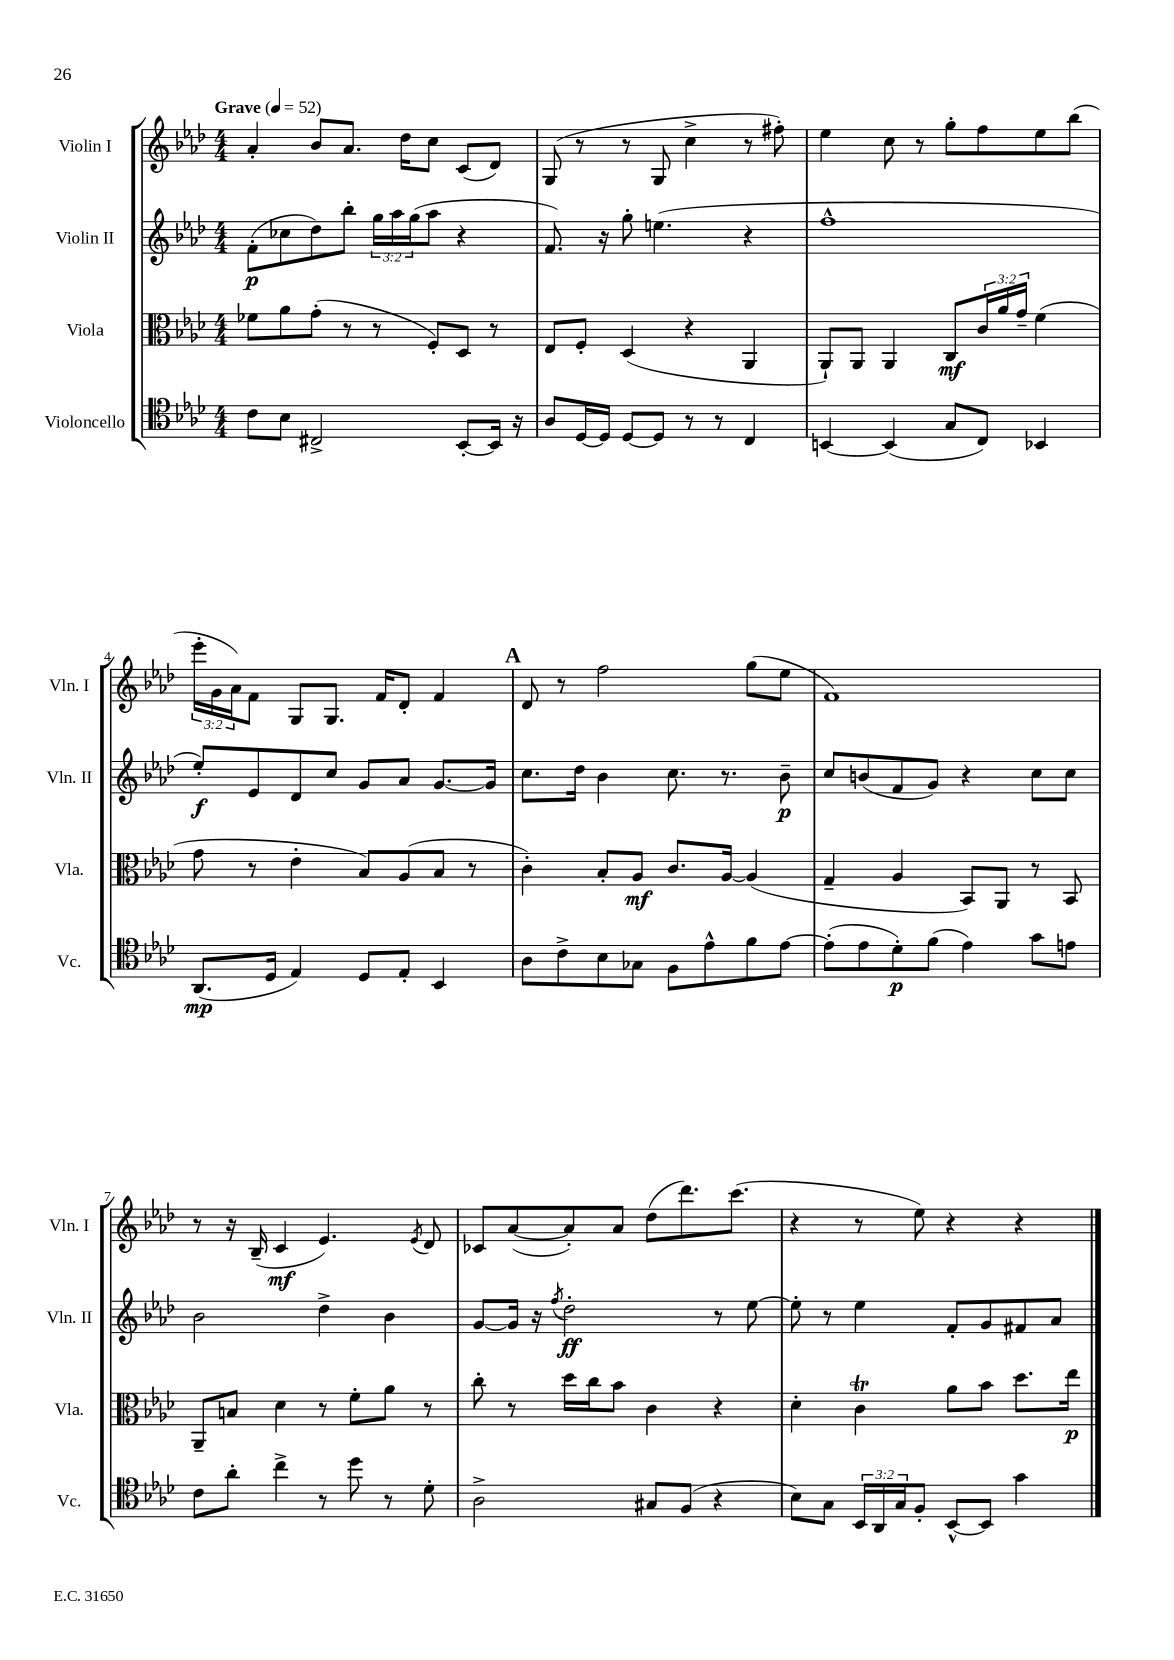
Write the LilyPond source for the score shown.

<<
\new StaffGroup <<
\new Staff = "s0" \with { instrumentName = "Violin I" shortInstrumentName = "Vln. I" } {
    \clef treble \key aes \major \numericTimeSignature \time 4/4 \override Staff.TupletNumber.text = #tuplet-number::calc-fraction-text \tempo "Grave" 4 = 52
    aes'4-. bes'8 aes'8. des''16 c''8 c'8( des'8) |
    g8( r8 r8 g8 c''4-> r8 fis''8-.) |
    ees''4 c''8 r8 g''8-. f''8 ees''8 bes''8( |
    \tuplet 3/2 { ees'''16-. g'16 aes'16) } f'8 g8 g8. f'16 des'8-. f'4 |
    \mark \markup { \bold "A" } des'8 r8 f''2 g''8( ees''8 |
    f'1) |
    r8 r16 bes16--( c'4\mf ees'4.) \acciaccatura { ees'8 } des'8 |
    ces'8 aes'8~( aes'8-.) aes'8 des''8( des'''8.) c'''8.( |
    r4 r8 ees''8) r4 r4 \bar "|." |
}
\new Staff = "s1" \with { instrumentName = "Violin II" shortInstrumentName = "Vln. II" } {
    \clef treble \key aes \major \numericTimeSignature \time 4/4 \override Staff.TupletNumber.text = #tuplet-number::calc-fraction-text
    f'8-.\p( ces''8 des''8) bes''8-. \tuplet 3/2 { g''16 aes''16 g''16( } aes''8 r4 |
    f'8.) r16 g''8-. e''4.( r4 |
    f''1-^ |
    ees''8-.\f) ees'8 des'8 c''8 g'8 aes'8 g'8.~ g'16 |
    \mark \markup { \bold "A" } c''8. des''16 bes'4 c''8. r8. bes'8--\p |
    c''8 b'8( f'8 g'8) r4 c''8 c''8 |
    bes'2 des''4-> bes'4 |
    g'8~ g'16 r16 \acciaccatura { f''8 } des''2-.\ff r8 ees''8~ |
    ees''8-. r8 ees''4 f'8-. g'8 fis'8 aes'8 \bar "|." |
}
\new Staff = "s2" \with { instrumentName = "Viola" shortInstrumentName = "Vla." } {
    \clef alto \key aes \major \numericTimeSignature \time 4/4 \override Staff.TupletNumber.text = #tuplet-number::calc-fraction-text
    fes'8 aes'8 g'8-.( r8 r8 f8-.) des8 r8 |
    ees8 f8-. des4( r4 aes,4 |
    aes,8-!) aes,8 aes,4 c8\mf \tuplet 3/2 { c'16 aes'16 g'16-- } f'4( |
    g'8 r8 ees'4-. bes8) aes8( bes8 r8 |
    \mark \markup { \bold "A" } c'4-.) bes8-. aes8\mf c'8. aes16~ aes4( |
    g4-- aes4 bes,8) aes,8 r8 bes,8 |
    aes,8-- b8 des'4 r8 f'8-. aes'8 r8 |
    c''8-. r8 des''16 c''16 bes'8 c'4 r4 |
    des'4-. c'4\trill aes'8 bes'8 des''8. ees''16\p \bar "|." |
}
\new Staff = "s3" \with { instrumentName = "Violoncello" shortInstrumentName = "Vc." } {
    \clef tenor \key aes \major \numericTimeSignature \time 4/4 \override Staff.TupletNumber.text = #tuplet-number::calc-fraction-text
    c'8 bes8 cis2-> bes,8~-. bes,16 r16 |
    aes8 des16~ des16 des8~ des8 r8 r8 c4 |
    b,4~ b,4( g8 c8) bes,4 |
    aes,8.\mp( des16 ees4) des8 ees8-. bes,4 |
    \mark \markup { \bold "A" } aes8 c'8-> bes8 ges8 f8 ees'8-^ f'8 ees'8~ |
    ees'8-.( ees'8 des'8-.\p) f'8( ees'4) g'8 e'8 |
    c'8 aes'8-. c''4-> r8 des''8 r8 des'8-. |
    aes2-> gis8 f8( r4 |
    bes8) g8 \tuplet 3/2 { bes,16 aes,16 g16 } f8-. bes,8~-^ bes,8 g'4 \bar "|." |
}
>>
>>
